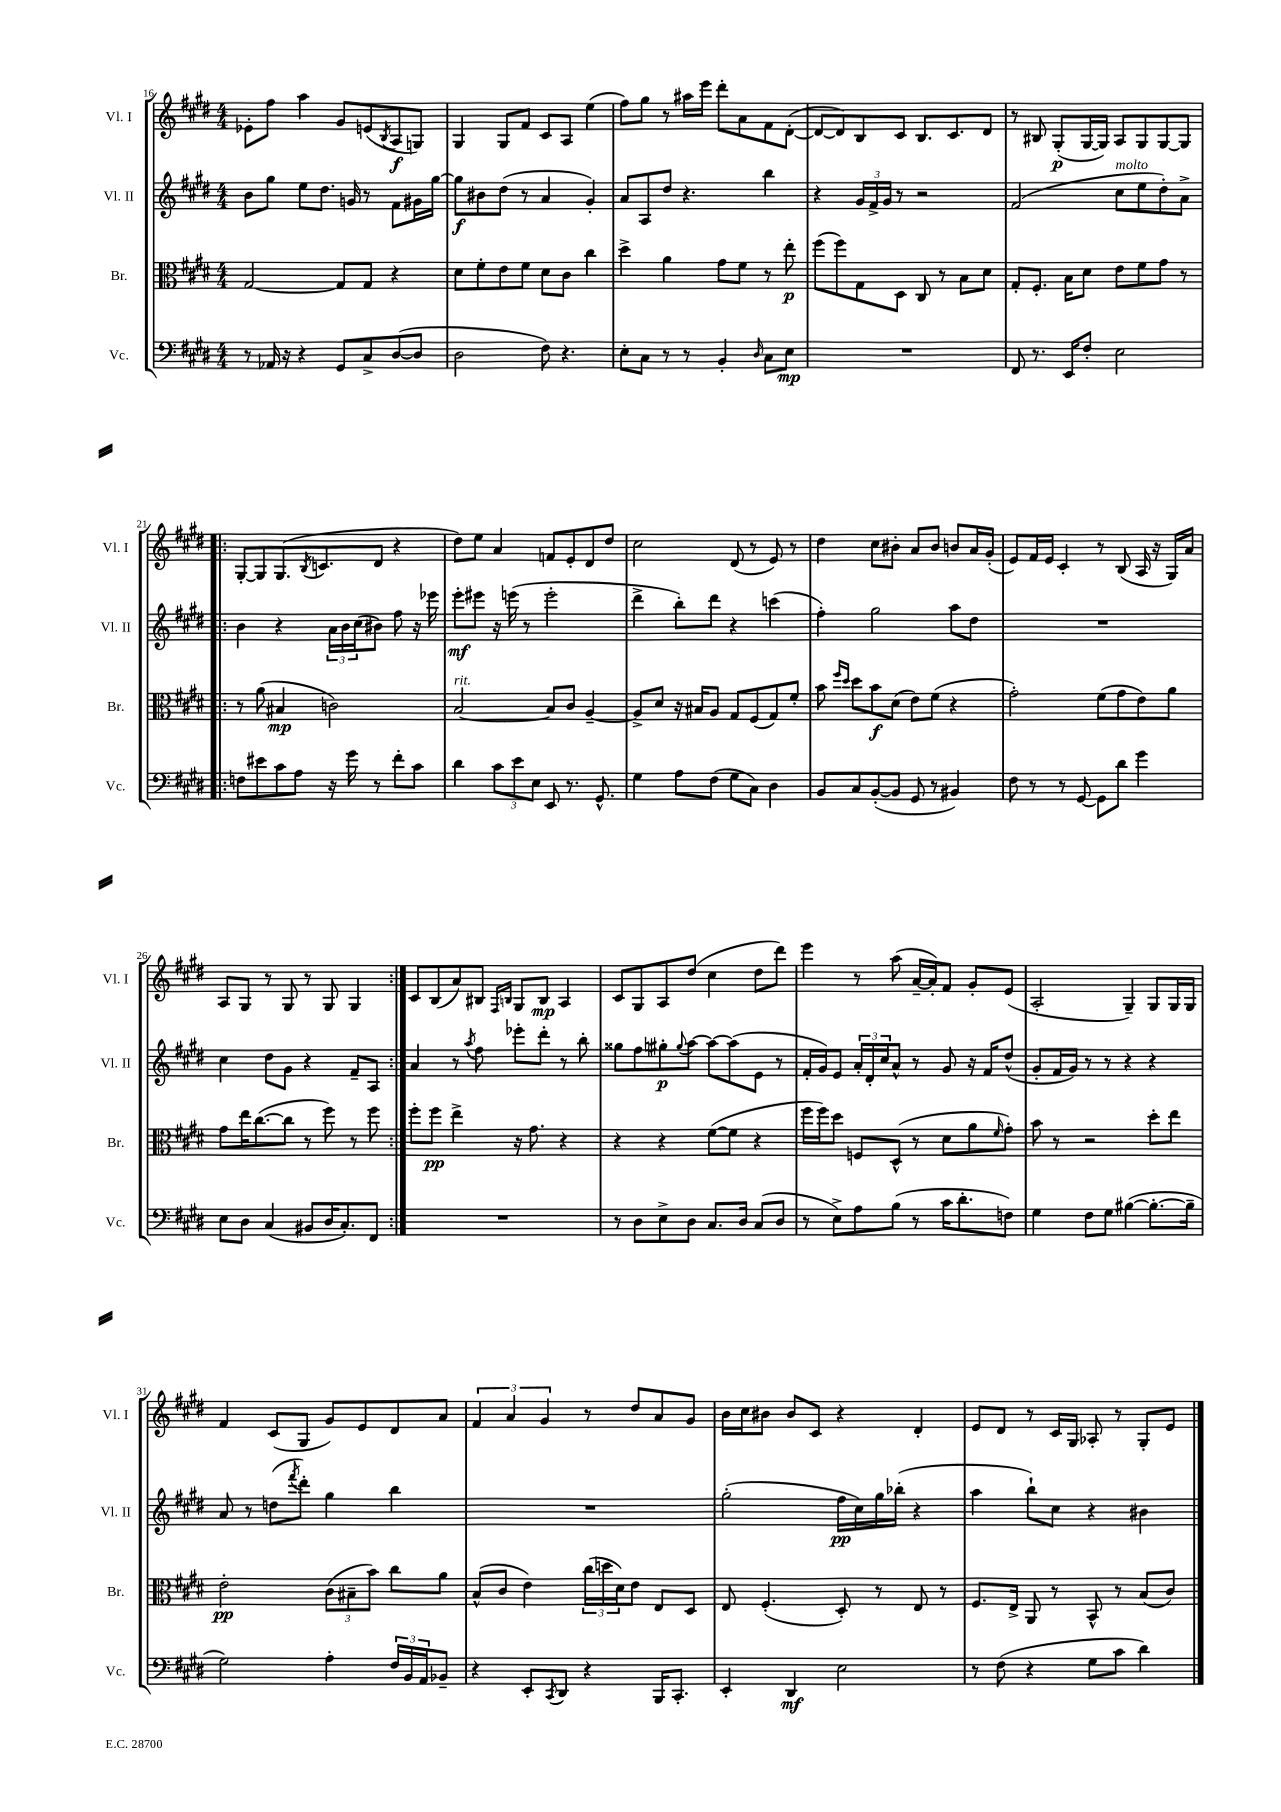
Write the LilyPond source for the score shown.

<<
\new StaffGroup <<
\new Staff = "s0" \with { instrumentName = "Vl. I" shortInstrumentName = "Vl. I" } {
    \clef treble \key e \major \numericTimeSignature \time 4/4
    ees'8-. fis''8 a''4 gis'8 e'8( \acciaccatura { b8 } a8\f g8) |
    gis4 gis8 fis'8 cis'8 a8 e''4( |
    fis''8) gis''8 r8 ais''16 e'''16 dis'''8-. a'8 fis'8 dis'8~-.( |
    dis'8~ dis'8) b8 cis'8 b8. cis'8. dis'8 |
    r8 bis8 gis8-.\p( gis16~ gis16) a8 gis8 gis8~ gis8 |
    \repeat volta 2 { gis8~-. gis8 gis8.( \acciaccatura { b8 } c'8. dis'8 r4 |
    dis''8) e''8 a'4 f'8 e'8-. dis'8 dis''8 |
    cis''2 dis'8( r8 e'8) r8 |
    dis''4 cis''8 bis'8-. a'8 bis'8 b'8 a'16 gis'16-.( |
    e'8) fis'16 e'16 cis'4-. r8 b8( a16 r16 gis16) a'16 |
    a8 gis8 r8 gis8 r8 gis8 gis4 | }
    cis'8 b8( a'8) bis8 \grace { fis16 b16 } gis8 b8\mp a4 |
    cis'8 gis8 a8 dis''8( cis''4 dis''8 dis'''8) |
    e'''4 r8 a''8( a'16~-- a'16-.) fis'8 gis'8-. e'8( |
    a2-. gis4--) gis8 gis16 gis16 |
    fis'4 cis'8( gis8 gis'8) e'8 dis'8 a'8 |
    \tuplet 3/2 { fis'4 a'4 gis'4 } r8 dis''8 a'8 gis'8 |
    b'16 cis''16 bis'8 bis'8 cis'8 r4 dis'4-. |
    e'8 dis'8 r8 cis'16 gis16 aes8-. r8 gis8-. e'8 \bar "|." |
}
\new Staff = "s1" \with { instrumentName = "Vl. II" shortInstrumentName = "Vl. II" } {
    \clef treble \key e \major \numericTimeSignature \time 4/4
    b'8 gis''8 e''8 dis''8. g'16 r8 fis'8 gis'16 gis''16~ |
    gis''8\f bis'8 dis''8( r8 a'4 gis'4-.) |
    a'8 a8 dis''8 r4. b''4 |
    r4 \tuplet 3/2 { gis'16 fis'16-> gis'16 } r8 r2 |
    fis'2( cis''8^\markup { \italic "molto" } e''8 dis''8-.) a'8-> |
    \repeat volta 2 { b'4 r4 \tuplet 3/2 { a'16 b'16 cis''16( } bis'8) fis''8 r16 ees'''16 |
    e'''8-.\mf eis'''8 r16 e'''16( r8 e'''2-. |
    dis'''4-> b''8-.) dis'''8 r4 c'''4( |
    fis''4-.) gis''2 a''8 dis''8 |
    R1 |
    cis''4 dis''8 gis'8 r4 fis'8-- a8 | }
    a'4 r8 \acciaccatura { a''8 } fis''8 ees'''8-. dis'''8-. r8 b''8-. |
    gisis''8 fis''8 gis''8-.\p \appoggiatura { gis''8 } a''8~ a''8~ a''8( e'8 r8 |
    fis'16-. gis'16) e'8 \tuplet 3/2 { a'16-. dis'16-. cis''16 } a'8-^ r8 gis'8 r16 fis'16 dis''8-^( |
    gis'8-. fis'16 gis'16) r8 r8 r4 r4 |
    a'8 r8 d''8( \acciaccatura { fis'''8 } dis'''8-.) gis''4 b''4 |
    R1 |
    gis''2-.( fis''16\pp cis''16) gis''16 bes''16-.( r4 |
    a''4 b''8-!) cis''8 r4 bis'4 \bar "|." |
}
\new Staff = "s2" \with { instrumentName = "Br." shortInstrumentName = "Br." } {
    \clef alto \key e \major \numericTimeSignature \time 4/4
    gis2~ gis8 gis8 r4 |
    dis'8 fis'8-. e'8 fis'8 dis'8 cis'8 cis''4 |
    dis''4-> a'4 gis'8 fis'8 r8 e''8-.\p |
    fis''8( fis''8) gis8 dis8 cis8 r8 b8 dis'8 |
    gis8-. fis8.-. b16 dis'8 e'8 fis'8 gis'8 r8 |
    \repeat volta 2 { r8 a'8( bis4\mp c'2) |
    b2~^\markup { \italic "rit." } b8 cis'8 a4~-- |
    a8-> dis'8 r16 bis16 a8 gis8 fis8( gis8) fis'8-. |
    b'8 \grace { fis''16 dis''16 } dis''8 b'8\f dis'8( e'8) fis'8( r4 |
    gis'2-.) fis'8( gis'8 e'8) a'8 |
    gis'8 e''16 cis''8.~( cis''8 r8 fis''8) r8 fis''8 | }
    fis''8-. fis''8\pp e''4-> r16 gis'8. r4 |
    r4 r4 fis'8~( fis'8 r4 |
    fis''16 fis''16) dis''8 f8 dis8-^( r8 dis'8 a'8 \grace { fis'16 } gis'8-.) |
    b'8 r8 r2 dis''8-. e''8 |
    e'2-.\pp \tuplet 3/2 { cis'8( bis8-- b'8) } cis''8 a'8 |
    b8-^( cis'8 e'4) \tuplet 3/2 { cis''16( d''16 dis'16) } e'8 e8 dis8 |
    e8 fis4.-.( dis8-.) r8 e8 r8 |
    fis8. e16-> a,8 r8 b,8-^ r8 b8( cis'8) \bar "|." |
}
\new Staff = "s3" \with { instrumentName = "Vc." shortInstrumentName = "Vc." } {
    \clef bass \key e \major \numericTimeSignature \time 4/4
    r8 aes,16 r16 r4 gis,8 cis8-> dis8~( dis8 |
    dis2 fis8) r4. |
    e8-. cis8 r8 r8 b,4-. \grace { dis16 } cis8 e8\mp |
    R1 |
    fis,8 r8. e,16 fis8-. e2 |
    \repeat volta 2 { f8 eis'8 cis'8 a8 r16 gis'16 r8 fis'8-. cis'8 |
    dis'4 \tuplet 3/2 { cis'8 e'8 e8 } e,8 r8. gis,8.-^ |
    gis4 a8 fis8( gis8 cis8) dis4 |
    b,8 cis8 b,8~-.( b,8 gis,8 r8 bis,4) |
    fis8 r8 r8 gis,8~ gis,8 dis'8 gis'4 |
    e8 dis8 cis4( bis,8 dis16 cis8.-.) fis,8 | }
    R1 |
    r8 dis8 e8-> dis8 cis8. dis16 cis8( dis8 |
    r8 e8->) a8 b8( r8 cis'16 dis'8.-. f8) |
    gis4 fis8 gis8 bis4~( bis8.~-. bis16-- |
    gis2) a4-. \tuplet 3/2 { fis16 b,16 a,16 } bes,8-- |
    r4 e,8-. \acciaccatura { cis,8 } dis,8 r4 b,,16 cis,8.-. |
    e,4-. dis,4\mf e2 |
    r8 fis8( r4 gis8 cis'8 dis'4) \bar "|." |
}
>>
>>
\layout { \context { \Score currentBarNumber = #16 } }
